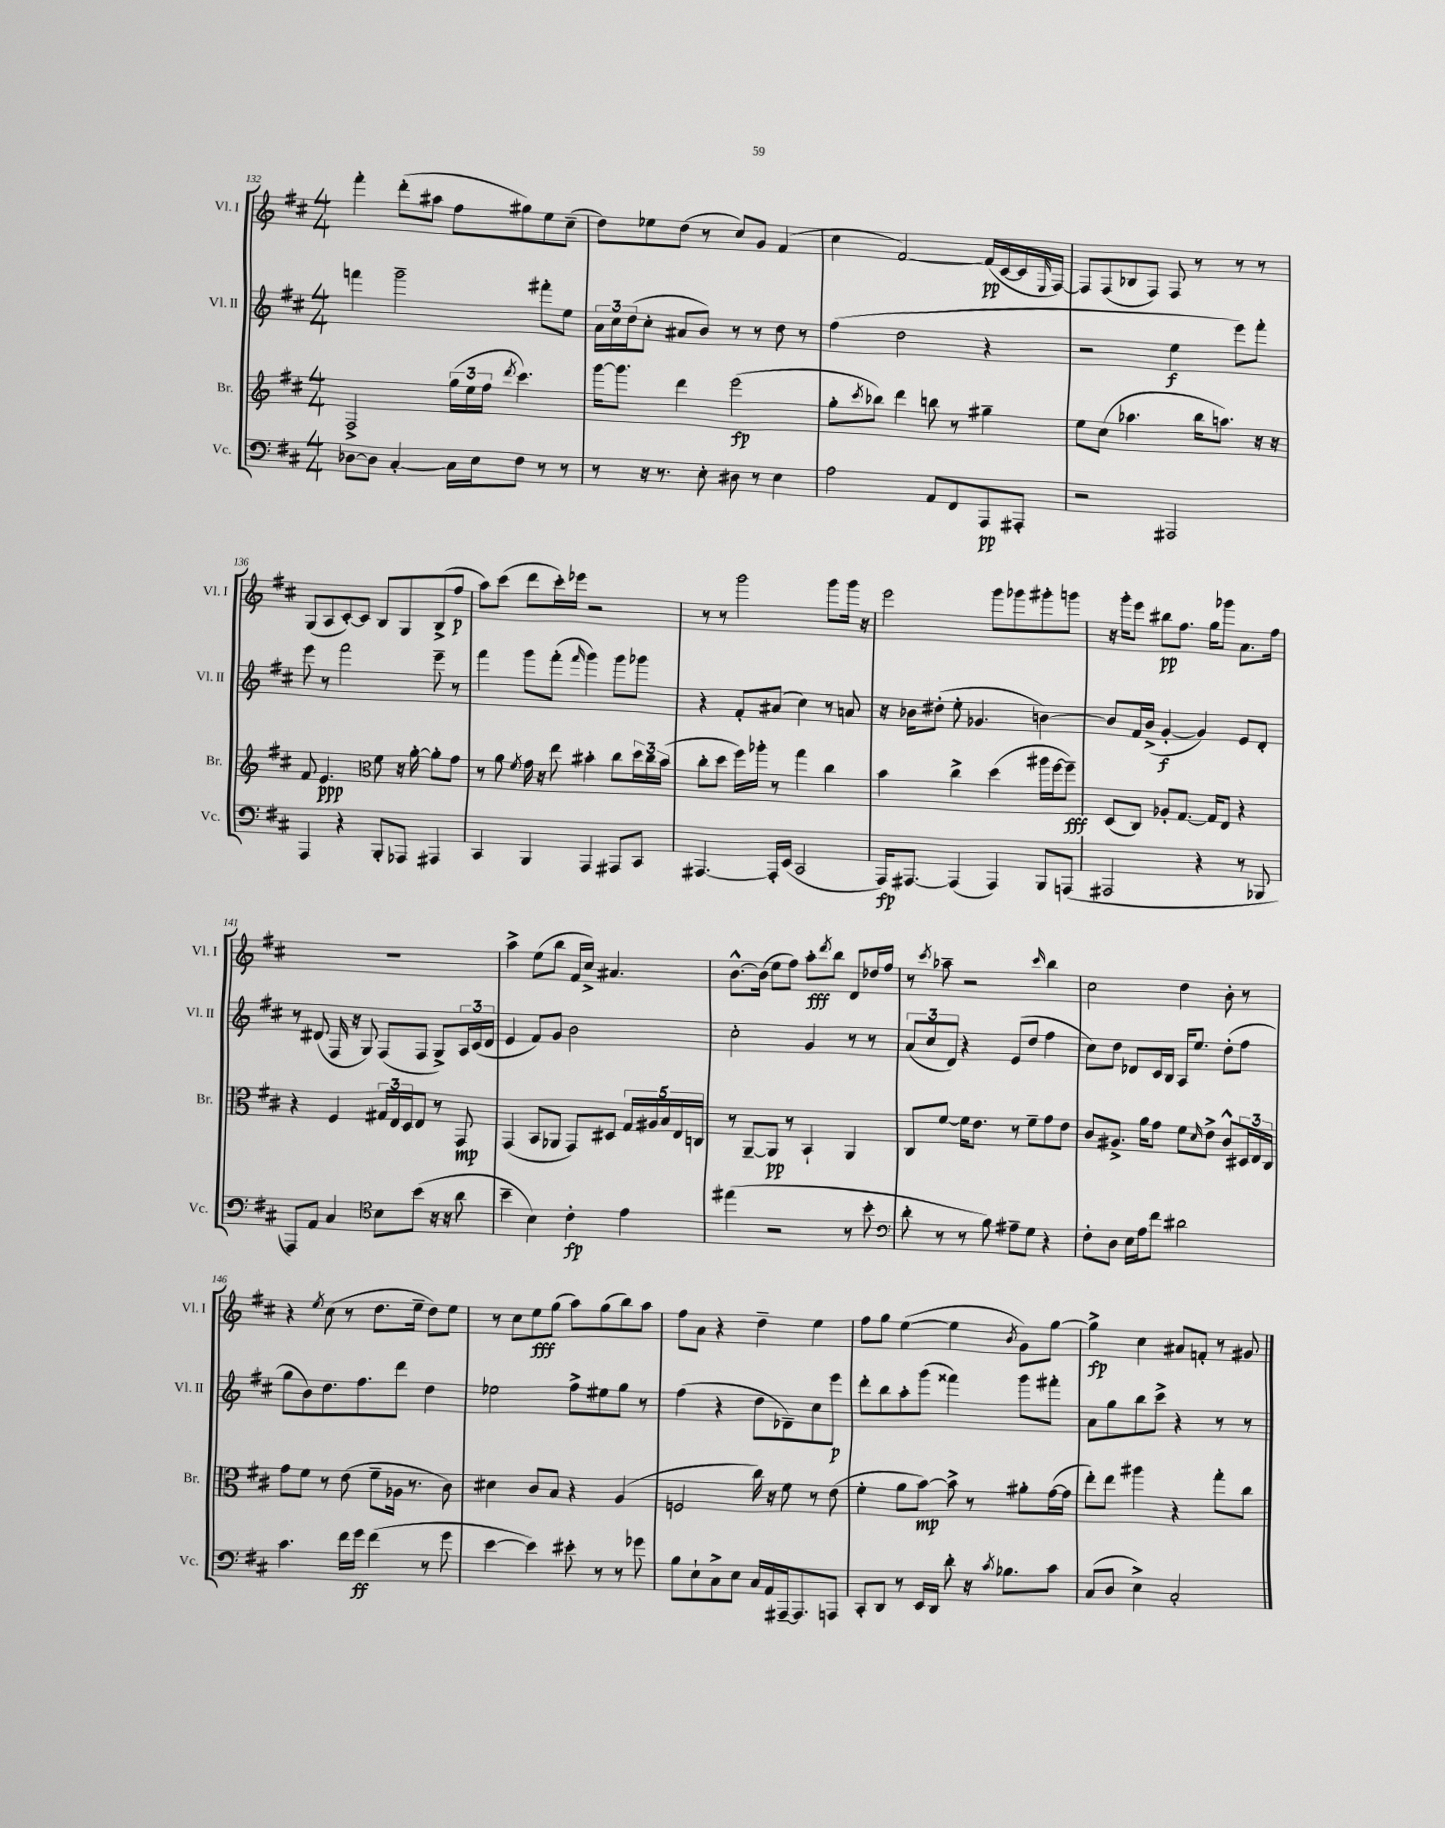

**kern	**dynam	**kern	**dynam	**kern	**dynam	**kern	**dynam
*part4	*part4	*part3	*part3	*part2	*part2	*part1	*part1
*staff4	*staff4	*staff3	*staff3	*staff2	*staff2	*staff1	*staff1
*I"Vc.	*	*I"Br.	*	*I"Vl. II	*	*I"Vl. I	*
*I'Vc.	*	*I'Br.	*	*I'Vl. II	*	*I'Vl. I	*
*clefF4	*	*clefG2	*	*clefG2	*	*clefG2	*
*k[f#c#]	*	*k[f#c#]	*	*k[f#c#]	*	*k[f#c#]	*
*M4/4	*	*M4/4	*	*M4/4	*	*M4/4	*
=132	=132	=132	=132	=132	=132	=132	=132
[8D-X\L	.	2F#^/	.	4fffn\	.	4fff#'\	.
8D-\J]	.	.	.	.	.	.	.
[4C#'/	.	.	.	2ggg~\	.	(8ddd'\L	.
.	.	.	.	.	.	8aa#X\J	.
16C#\LL]	.	(24gg\LL	.	.	.	8ff#\L	.
.	.	24ee\	.	.	.	.	.
16E\J	.	.	.	.	.	.	.
.	.	24ff#\JJ	.	.	.	.	.
.	.	8qddd/	.	.	.	.	.
8F#\J	.	4.ccc#\)	.	.	.	8gg#X\)	.
8r	.	.	.	8fff#X'\L	.	8ee\	.
8r	.	.	.	8ee\J	.	(8cc#~\J	.
=133	=133	=133	=133	=133	=133	=133	=133
8r	.	[16ggg\KL	.	24a\LL	.	8dd\L)	.
.	.	.	.	24cc#\	.	.	.
.	.	8.ggg\J]	.	.	.	.	.
.	.	.	.	(24dd\J	.	.	.
16r	.	.	.	8cc#'\J	.	8ee-X\	.
8.r	.	.	.	.	.	.	.
.	.	4ddd\	.	8a#X/L	.	(8dd\J	.
8E'\	.	.	.	8b/J)	.	8r	.
8D#X\	.	(2eee\	fp	8r	.	8cc#/L)	.
8r	.	.	.	8r	.	8g/J	.
4E\	.	.	.	8dd\	.	(4f#/	.
.	.	.	.	8r	.	.	.
=134	=134	=134	=134	=134	=134	=134	=134
2A\	.	8gg'\L	.	(4ff#\	.	4cc#\	.
.	.	8qccc#/	.	.	.	.	.
.	.	8bb-X\J)	.	.	.	.	.
.	.	4ddd\	.	2dd\	.	[2f#/)	.
8AA/L	.	8bbn\	.	.	.	.	.
8FF#/	.	8r	.	.	.	.	.
8AAA/	pp	4gg#X~\	.	4r	.	(16f#/LL]	pp
.	.	.	.	.	.	[16c#/	.
8AAA#X'/J	.	.	.	.	.	16c#/]	.
.	.	.	.	.	.	16qqE/	.
.	.	.	.	.	.	[16F#/JJ)	.
=135	=135	=135	=135	=135	=135	=135	=135
2r	.	8ee\L	.	2r	.	8F#/L]	.
.	.	(8cc#\J	.	.	.	(8F#/	.
.	.	4.aa-X\	.	.	.	8B-X/	.
.	.	.	.	.	.	8F#/J)	.
2AAA#X/	.	.	.	4ee\	f	8F#/	.
.	.	16bb\KL	.	.	.	8r	.
.	.	8.aan\J)	.	.	.	.	.
.	.	.	.	8eee\L)	.	8r	.
.	.	16r	.	8fff#'\J	.	8r	.
.	.	16r	.	.	.	.	.
!!LO:LB:g=z
=136	=136	=136	=136	=136	=136	=136	=136
4AAA/	.	8f#/	.	8eee\	.	(8G/L	.
.	.	4.e/	ppp	8r	.	8A/	.
4r	.	.	.	2fff#\	.	[8c#'/)	.
.	.	.	.	.	.	8c#/J]	.
*	*	*clefC3	*	*	*	*	*
8BBB'/L	.	8f#\	.	.	.	8B/L	.
8AAA-X/J	.	16r	.	.	.	8G/	.
.	.	[16a'\	.	.	.	.	.
4AAA#X/	.	8a'\L]	.	8eee~\	.	(8B^/	.
.	.	8g\J	.	8r	.	8ff#/J	p
=137	=137	=137	=137	=137	=137	=137	=137
4CC#/	.	8r	.	4fff#\	.	8aa\L)	.
.	.	8a\	.	.	.	(8ccc#\J	.
.	.	8qf#/	.	.	.	.	.
4BBB/	.	16g\	.	8ggg\L	.	8ddd\L	.
.	.	16r	.	.	.	.	.
.	.	8ee\	.	(8fff#'\J	.	16ccc#'\L)	.
.	.	.	.	.	.	16eee-X\JJ	.
.	.	.	.	16qqfff#/	.	.	.
4AAA/	.	4b#X'\	.	4ggg\)	.	2r	.
8AAA#X/L	.	8cc#\L	.	8ggg\L	.	.	.
8CC#/J	.	24dd\L	.	8ggg-X\J	.	.	.
.	.	24cc#\	.	.	.	.	.
.	.	(24b#\JJ	.	.	.	.	.
=138	=138	=138	=138	=138	=138	=138	=138
[4.AAA#X/	.	8cc#'\L	.	4r	.	8r	.
.	.	8dd\J	.	.	.	8r	.
.	.	16ff#\LL)	.	8f#'/L	.	2ggg\	.
.	.	16aa-X'\JJ	.	.	.	.	.
16AAA#'/LL]	.	8r	.	(8a#X/J	.	.	.
(16EE/JJ	.	.	.	.	.	.	.
2CC#/	.	4gg\	.	4cc#\)	.	.	.
.	.	4cc#\	.	8r	.	8ggg\L	.
.	.	.	.	8an/	.	16ggg\Jk	.
.	.	.	.	.	.	16r	.
=139	=139	=139	=139	=139	=139	=139	=139
16AAA/KL)	fp	4b\	.	16r	.	2eee\	.
[8.AAA#X/J	.	.	.	16b-X\KL	.	.	.
.	.	.	.	(8dd#X'\J	.	.	.
(4AAA#/]	.	4cc#^\	.	8ee'\	.	.	.
.	.	.	.	4.g-X/	.	.	.
4AAA#/)	.	(4dd\	.	.	.	8ggg\L	.
.	.	.	.	.	.	8ggg-X\	.
8BBB/L	.	16aa#X\LL	.	[4bn\)	.	8ggg#X'\	.
.	.	[16ff#\J	.	.	.	.	.
(8AAAn/J	.	8ff#~\J])	fff	.	.	8gggn\J	.
=140	=140	=140	=140	=140	=140	=140	=140
2AAA#X/	.	(8D/L	.	8b/L]	.	16r	.
.	.	.	.	.	.	16ggg'\KL	.
.	.	8C#/J)	.	16f#/L	.	8eee\J	.
.	.	.	.	(16b^/JJ	.	.	.
.	.	8A-X'/L	.	[4g'/	f	8bb#X\L	pp
.	.	[8.G/J	.	.	.	8.ff#\J	.
4r	.	.	.	4g/])	.	.	.
.	.	16G/KL]	.	.	.	16gg\KL	.
.	.	8E/J	.	.	.	8ggg-X\J	.
8r	.	4r	.	8e/L	.	8.a\L	.
8BBB-X/	.	.	.	8d'/J	.	.	.
.	.	.	.	.	.	16ff#\Jk	.
!!LO:LB:g=z
=141	=141	=141	=141	=141	=141	=141	=141
8AAA/L)	.	4r	.	8r	.	1r	.
8AA/J	.	.	.	(8d#X/	.	.	.
4C#/	.	4F#/	.	16F#/	.	.	.
.	.	.	.	16r	.	.	.
.	.	.	.	8G/)	.	.	.
*clefC4	*	*	*	*	*	*	*
8B\L	.	24G#X/LL	.	(8F#/L	.	.	.
.	.	24E/	.	.	.	.	.
.	.	24D/J	.	.	.	.	.
(8b\J	.	8E/J	.	8F#/J	.	.	.
16r	.	8r	.	8G^/L)	.	.	.
16r	.	.	.	.	.	.	.
8a\	.	8GG/	mp	24A/L	.	.	.
.	.	.	.	(24c#/	.	.	.
.	.	.	.	24d#/JJ	.	.	.
=142	=142	=142	=142	=142	=142	=142	=142
4b~\	.	(4GG/	.	4e/	.	4aa^\	.
4B\)	.	8BB/L	.	8f#/L)	.	(8ee\L	.
.	.	8AA-X/J	.	8g/J	.	8bb\J	.
4c#'\	fp	8GG/L)	.	2b\	.	16f#/LL	.
.	.	.	.	.	.	16cc#^/JJ)	.
.	.	8D#X/J	.	.	.	4.a#X/	.
4e\	.	20G/LL	.	.	.	.	.
.	.	20A#X/	.	.	.	.	.
.	.	20B/	.	.	.	.	.
.	.	20E/	.	.	.	.	.
.	.	20Cn/JJ	.	.	.	.	.
=143	=143	=143	=143	=143	=143	=143	=143
(4ee#X\	.	8r	.	2cc#'\	.	[8.b^^\L	.
.	.	[8AA~/L	.	.	.	.	.
.	.	.	.	.	.	(16b\Jk]	.
2r	.	8AA/J]	pp	.	.	8ee\L	.
.	.	8r	.	.	.	8ff#\J)	.
.	.	4BB`/	.	4g/	.	8aa'\L	fff
.	.	.	.	.	.	8qddd/	.
.	.	.	.	.	.	8bb\J	.
8r	.	4AA/	.	8r	.	8d/L	.
8b'\	.	.	.	8r	.	16dd-X/L	.
.	.	.	.	.	.	16ff#/JJ	.
=144	=144	=144	=144	=144	=144	=144	=144
*clefF4	*	*	*	*	*	*	*
8d'\	.	8C#/L	.	(12a/L	.	8r	.
.	.	.	.	12cc#/	.	.	.
.	.	.	.	.	.	8qccc#/	.
8r	.	[8f#/J	.	.	.	8aa-X~\	.
.	.	.	.	12d/J)	.	.	.
8r	.	16f#\KL]	.	4r	.	2r	.
.	.	8.e\J	.	.	.	.	.
8B\)	.	.	.	.	.	.	.
8A#X~\L	.	8r	.	(8e/L	.	.	.
8G\J	.	8f#~\L	.	8dd/J	.	.	.
.	.	.	.	.	.	16qqccc#/	.
4r	.	8g\	.	4ff#\	.	4bb\	.
.	.	8e\J	.	.	.	.	.
=145	=145	=145	=145	=145	=145	=145	=145
8F#'\L	.	8c#/L	.	8cc#\L)	.	2cc#\	.
8D\J	.	8.A#X^/J	.	8dd\J	.	.	.
16E\LL	.	.	.	8d-X/L	.	.	.
16A\J	.	16a\KL	.	.	.	.	.
8f#\J	.	8g\J	.	16c#/L	.	.	.
.	.	.	.	16B/JJ	.	.	.
2d#X\	.	8f#\L	.	16A/KL	.	4dd\	.
.	.	.	.	8.ee/J	.	.	.
.	.	16qqd/	.	.	.	.	.
.	.	8e^\J	.	.	.	.	.
.	.	8c#^^/L	.	(8dd'\L	.	8b'\	.
.	.	24D#X/L	.	8ff#\J	.	8r	.
.	.	24E/	.	.	.	.	.
.	.	24C#/JJ	.	.	.	.	.
!!LO:LB:g=z
=146	=146	=146	=146	=146	=146	=146	=146
4.c#\	.	8g\L	.	8gg\L	.	4r	.
.	.	8f#\J	.	8b\)	.	.	.
.	.	.	.	.	.	8qee/	.
.	.	8r	.	8.dd\	.	(8cc#\	.
16f#\LL	.	(8e\	.	.	.	8r	.
16g\JJ	ff	.	.	8.ff#\	.	.	.
(4f#\	.	8f#~\L	.	.	.	8.dd\L	.
.	.	16A-X\Jk	.	8ddd\J	.	.	.
.	.	8.r	.	.	.	16ee~\Jk	.
8r	.	.	.	4dd\	.	8dd\L)	.
8g\	.	8c#\)	.	.	.	8ee\J	.
=147	=147	=147	=147	=147	=147	=147	=147
[4e\	.	4d#X\	.	2ee-X\	.	8r	.
.	.	.	.	.	.	8cc#\L	.
4e\])	.	8c#/L	.	.	.	8ee\	fff
.	.	8B/J	.	.	.	(8gg\J	.
8e#X'\	.	4r	.	8ff#^\L	.	8aa\L)	.
8r	.	.	.	8ee#X\	.	(8gg\	.
8r	.	(4A/	.	8gg\J	.	8bb\)	.
8g-X\	.	.	.	8r	.	8aa\J	.
=148	=148	=148	=148	=148	=148	=148	=148
8B\L	.	2Fn/	.	(4ff#\	.	8ff#\L	.
8E`\	.	.	.	.	.	8a\J	.
8C#^\	.	.	.	4r	.	4r	.
8E\J	.	.	.	.	.	.	.
16C#/LL	.	16cc#\)	.	8dd\L	.	4dd~\	.
16AA/	.	16r	.	.	.	.	.
[16AAA#X~/J	.	8f#\	.	8d-X~\)	.	.	.
8.AAA#/]	.	.	.	.	.	.	.
.	.	8r	.	8cc#\	.	4ee\	.
8AAAn/J	.	(8e\	.	8eee\J	p	.	.
=149	=149	=149	=149	=149	=149	=149	=149
8CC#'/L	.	4f#'\	.	8ddd'\L	.	8ff#\L	.
8DD/J	.	.	.	8bb\	.	8gg\J	.
8r	.	8a\L	.	8aa'\	.	([4ee\	.
16EE/LL	.	[8b\J)	mp	(8ggg\J	.	.	.
16DD/JJ	.	.	.	.	.	.	.
8d'\	.	8b^\]	.	4fff##X\)	.	4ee\]	.
16r	.	8r	.	.	.	.	.
8qc#/	.	.	.	.	.	.	.
8.B-X\L	.	.	.	.	.	.	.
.	.	.	.	.	.	8qb/	.
.	.	8a#X'\L	.	8ggg\L	.	8g\L)	.
8c#\J	.	([16g\L	.	8fff#X'\J	.	[8gg\J	.
.	.	16g\JJ]	.	.	.	.	.
=150	=150	=150	=150	=150	=150	=150	=150
(8C#/L	.	8ee'\L)	.	8a\L	.	4gg^\]	fp
8D/J	.	8ee\J	.	8gg\	.	.	.
4E^\)	.	4aa#X\	.	8bb\	.	4cc#\	.
.	.	.	.	8ccc#^\J	.	.	.
2C#'/	.	4r	.	4r	.	8a#X/L	.
.	.	.	.	.	.	8fn'/J	.
.	.	8gg'\L	.	8r	.	8r	.
.	.	8cc#\J	.	8r	.	8g#X/	.
==	==	==	==	==	==	==	==
*-	*-	*-	*-	*-	*-	*-	*-
